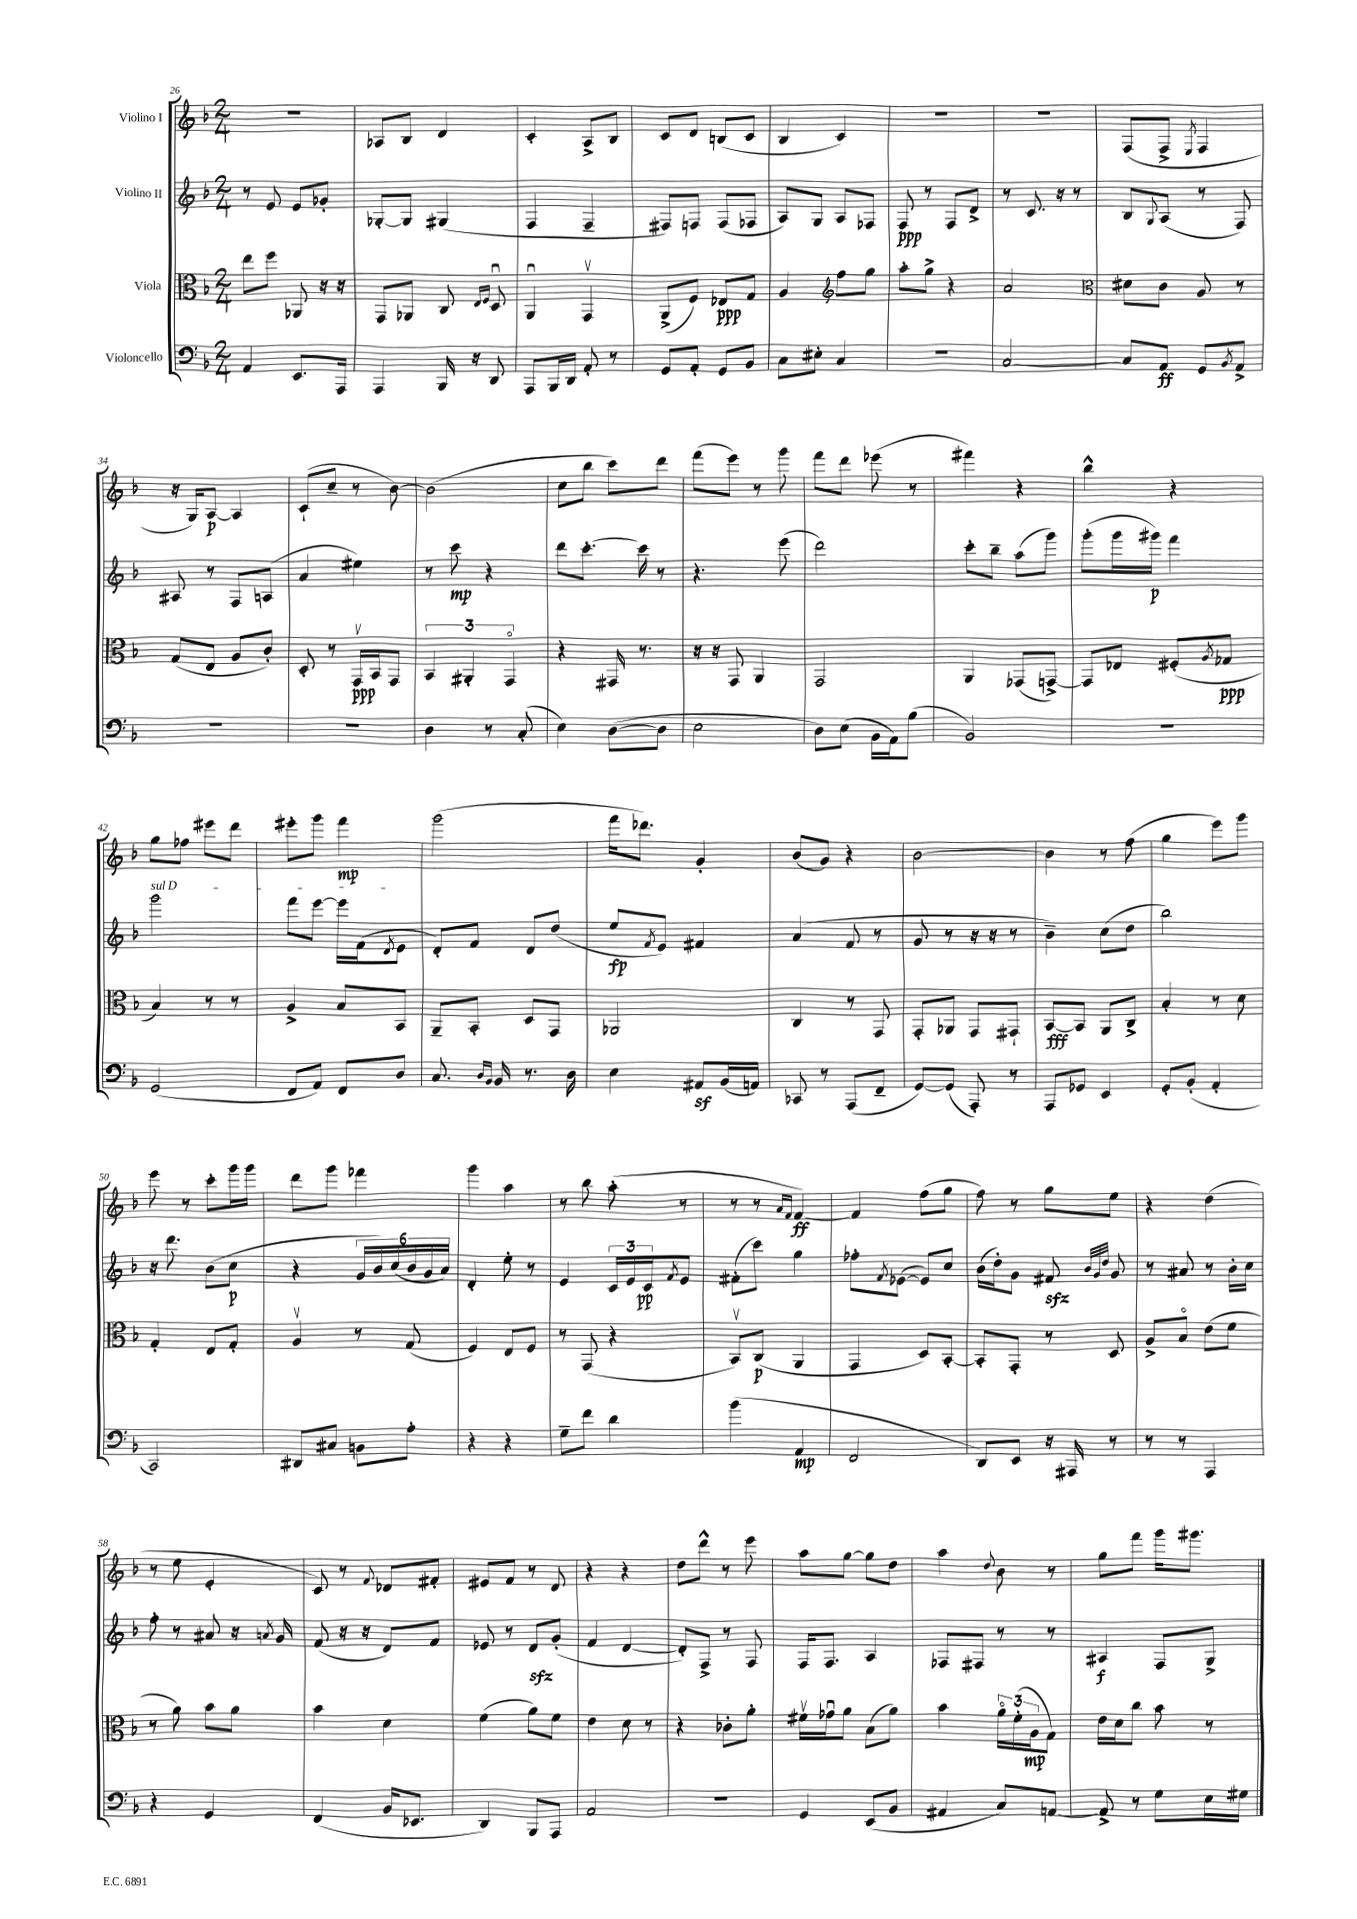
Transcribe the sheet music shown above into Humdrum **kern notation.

**kern	**dynam	**kern	**dynam	**kern	**dynam	**kern	**dynam
*part4	*part4	*part3	*part3	*part2	*part2	*part1	*part1
*staff4	*staff4	*staff3	*staff3	*staff2	*staff2	*staff1	*staff1
*I"Violoncello	*	*I"Viola	*	*I"Violino II	*	*I"Violino I	*
*clefF4	*	*clefC3	*	*clefG2	*	*clefG2	*
*k[b-]	*	*k[b-]	*	*k[b-]	*	*k[b-]	*
*M2/4	*	*M2/4	*	*M2/4	*	*M2/4	*
=26	=26	=26	=26	=26	=26	=26	=26
4AA/	.	8ee\L	.	8r	.	2r	.
.	.	8ff\J	.	8e/	.	.	.
8.EE/L	.	8AA-X/	.	8e/L	.	.	.
.	.	16r	.	8g-X'/J	.	.	.
16AAA/Jk	.	16r	.	.	.	.	.
=27	=27	=27	=27	=27	=27	=27	=27
4AAA/	.	8GG/L	.	[8G-X'/L	.	8A-X/L	.
.	.	8AA-X/J	.	8G-/J]	.	8B-/J	.
16BBB-/	.	8C/	.	(4G#X/	.	4d/	.
16r	.	.	.	.	.	.	.
.	.	16qqE/LL	.	.	.	.	.
.	.	16qqF/JJ	.	.	.	.	.
8DD/	.	8Du/	.	.	.	.	.
=28	=28	=28	=28	=28	=28	=28	=28
8AAA/L	.	4AAu/	.	4F/	.	4c'/	.
16BBB-/L	.	.	.	.	.	.	.
16DD/JJ	.	.	.	.	.	.	.
8AA'/	.	4GGv/	.	4F~/	.	8A^/L	.
8r	.	.	.	.	.	8B-/J	.
=29	=29	=29	=29	=29	=29	=29	=29
8GG/L	.	(8AA^/L	.	8F#X/L)	.	8c/L	.
8AA'/J	.	8F/J)	.	8Fn/J	.	8d/J	.
8GG/L	.	8E-X/L	ppp	(8F/L	.	(8Bn/L	.
8BB-/J	.	8G/J	.	8F-X/J	.	8c/J	.
=30	=30	=30	=30	=30	=30	=30	=30
8C\L	.	4A/	.	8A/L)	.	4B-/	.
8E#X'\J	.	.	.	8G/J	.	.	.
*	*	*clefG2	*	*	*	*	*
4C/	.	8ff\L	.	8A/L	.	4c/)	.
.	.	8gg\J	.	8F-X/J	.	.	.
=31	=31	=31	=31	=31	=31	=31	=31
2r	.	8aa'\L	.	8F/	ppp	2r	.
.	.	8gg^\J	.	8r	.	.	.
.	.	4r	.	8F/L	.	.	.
.	.	.	.	8d^/J	.	.	.
=32	=32	=32	=32	=32	=32	=32	=32
[2C/	.	2a/	.	8r	.	2r	.
.	.	.	.	8.c/	.	.	.
.	.	.	.	16r	.	.	.
.	.	.	.	8r	.	.	.
=33	=33	=33	=33	=33	=33	=33	=33
*	*	*clefC3	*	*	*	*	*
8C/L]	.	8d#X\L	.	8B-/L	.	(8F/L	.
.	.	.	.	8qqG/	.	.	.
8AA/J	ff	8c\J	.	(8A/J	.	8F^/J	.
.	.	.	.	.	.	8qE/	.
8GG/L	.	8A/	.	8r	.	4F/	.
8qBB-/	.	.	.	.	.	.	.
8AA^/J	.	8r	.	8F/)	.	.	.
!!LO:LB:g=z
=34	=34	=34	=34	=34	=34	=34	=34
2r	.	(8G/L	.	8A#X/	.	16r	.
.	.	.	.	.	.	16G/KL)	.
.	.	8E/J	.	8r	.	[8A/J	p
.	.	8A/L	.	8F/L	.	4A/]	.
.	.	8c'/J)	.	(8An/J	.	.	.
=35	=35	=35	=35	=35	=35	=35	=35
2r	.	8D'/	.	4a/	.	(8c`/L	.
.	.	8r	.	.	.	8cc~/J	.
.	.	16GGv/LL	ppp	4ee#X\)	.	8r	.
.	.	16BB-/J	.	.	.	.	.
.	.	8GG/J	.	.	.	[8b-\)	.
=36	=36	=36	=36	=36	=36	=36	=36
4D\	.	6BB-/	.	8r	.	(2b-\]	.
.	.	.	.	8ccc\	mp	.	.
.	.	6AA#X'/	.	.	.	.	.
8r	.	.	.	4r	.	.	.
.	.	6GG/	.	.	.	.	.
(8C'/	.	.	.	.	.	.	.
=37	=37	=37	=37	=37	=37	=37	=37
4E\)	.	4r	.	8ddd\L	.	8cc\L	.
.	.	.	.	[8.ccc'\J	.	8bb-\J	.
([8D\L	.	16GG#X/	.	.	.	8ccc\L)	.
.	.	8.r	.	16ccc\]	.	.	.
8D\J]	.	.	.	8r	.	8ddd\J	.
=38	=38	=38	=38	=38	=38	=38	=38
2E\	.	16r	.	4.r	.	(8fff\L	.
.	.	16r	.	.	.	.	.
.	.	8GG/	.	.	.	8eee\J)	.
.	.	4AA/	.	.	.	8r	.
.	.	.	.	(8eee\	.	8ggg\	.
=39	=39	=39	=39	=39	=39	=39	=39
8D\L)	.	2GG/	.	2ddd\)	.	8fff\L	.
(8E\J	.	.	.	.	.	8ddd\J	.
16BB-\LL	.	.	.	.	.	(8eee-X\	.
16AA\J)	.	.	.	.	.	.	.
(8B-\J	.	.	.	.	.	8r	.
=40	=40	=40	=40	=40	=40	=40	=40
2BB-/)	.	4AA/	.	8ccc'\L	.	4fff#X\)	.
.	.	.	.	8bb-~\J	.	.	.
.	.	(8GG-X/L	.	(8aa\L	.	4r	.
.	.	[8GGn^/J)	.	8ggg\J)	.	.	.
=41	=41	=41	=41	=41	=41	=41	=41
2r	.	8GG/L]	.	(8ggg'\L	.	4bb-^^\	.
.	.	8E-X/J	.	16ggg\L	.	.	.
.	.	.	.	16ggg#X\JJ)	p	.	.
.	.	(8F#X'/L	.	4fff\	.	4r	.
.	.	8qA/	.	.	.	.	.
.	.	8G-X/J	ppp	.	.	.	.
!!LO:LB:g=z
=42	=42	=42	=42	=42	=42	=42	=42
!	!	!	!	!LO:TX:a:i:t=sul D	!	!	!
(2GG/	.	4B-/)	.	2ggg\	.	8gg\L	.
.	.	.	.	.	.	8ff-X\J	.
.	.	8r	.	.	.	8eee#X\L	.
.	.	8r	.	.	.	8ddd\J	.
=43	=43	=43	=43	=43	=43	=43	=43
8FF/L	.	4A^/	.	8fff\L	.	8eee#X'\L	.
8AA/J)	.	.	.	[8eee\J	.	8ggg\J	.
8FF/L	.	8B-/L	.	16eee\LL]	.	4fff\	mp
.	.	.	.	(16f\J	.	.	.
.	.	.	.	8qd/	.	.	.
8D/J	.	8BB-/J	.	8e\J	.	.	.
=44	=44	=44	=44	=44	=44	=44	=44
8.C/	.	8AA~/L	.	8d'/L)	.	(2ggg\	.
.	.	8BB-'/J	.	8f/J	.	.	.
16qqD/LL	.	.	.	.	.	.	.
16qqBB-/JJ	.	.	.	.	.	.	.
16BB-/	.	.	.	.	.	.	.
8.r	.	8D/L	.	8d/L	.	.	.
.	.	8GG/J	.	(8dd/J	.	.	.
16D\	.	.	.	.	.	.	.
=45	=45	=45	=45	=45	=45	=45	=45
4E\	.	2AA-X/	.	8ee/L	fp	16fff\KL	.
.	.	.	.	.	.	8.ddd-X\J)	.
.	.	.	.	8qf/	.	.	.
.	.	.	.	8e/J)	.	.	.
8AA#Xz/L	.	.	.	4f#X/	.	4g'/	.
(16BB-/L	.	.	.	.	.	.	.
16AAn/JJ)	.	.	.	.	.	.	.
=46	=46	=46	=46	=46	=46	=46	=46
8CC-X/	.	4C/	.	(4a/	.	(8b-/L	.
8r	.	.	.	.	.	8g/J)	.
(8AAA/L	.	8r	.	8f/	.	4r	.
8FF~/J	.	8GG/	.	8r	.	.	.
=47	=47	=47	=47	=47	=47	=47	=47
[8GG/L)	.	8GG'/L	.	8g/	.	[2b-\	.
(8GG/J]	.	8AA-X/J	.	8r	.	.	.
8AAA'/)	.	8GG/L	.	16r	.	.	.
.	.	.	.	16r	.	.	.
8r	.	8GG#X`/J	.	8r	.	.	.
=48	=48	=48	=48	=48	=48	=48	=48
8AAA/L	.	[8BB-/L	fff	4b-~\)	.	4b-\]	.
8GG-X/J	.	8BB-/J]	.	.	.	.	.
4EE/	.	8AA/L	.	(8cc\L	.	8r	.
.	.	8C^/J	.	8dd\J	.	(8ff\	.
=49	=49	=49	=49	=49	=49	=49	=49
8GG'/L	.	4B-'/	.	2bb-\)	.	4gg\	.
(8BB-'/J	.	.	.	.	.	.	.
4AA'/	.	8r	.	.	.	8eee\L)	.
.	.	8d\	.	.	.	8ggg\J	.
!!LO:LB:g=z
=50	=50	=50	=50	=50	=50	=50	=50
2CC/)	.	4G'/	.	16r	.	8eee\	.
.	.	.	.	8.ddd\	.	.	.
.	.	.	.	.	.	8r	.
.	.	8E/L	.	(8b-\L	.	8ccc'\L	.
.	.	8G'/J	.	8cc\J	p	16ggg\L	.
.	.	.	.	.	.	16ggg\JJ	.
=51	=51	=51	=51	=51	=51	=51	=51
8DD#X/L	.	4Av/	.	4r	.	8ddd\L	.
8C#X/J	.	.	.	.	.	8ggg\J	.
8BBn\L	.	8r	.	24g/LL	.	4fff-X\	.
.	.	.	.	24b-/)	.	.	.
.	.	.	.	(24cc/	.	.	.
8A'\J	.	(8G/	.	24b-/	.	.	.
.	.	.	.	24g/	.	.	.
.	.	.	.	24a/JJ)	.	.	.
=52	=52	=52	=52	=52	=52	=52	=52
4r	.	4F/)	.	4d'/	.	4ggg\	.
4r	.	8E/L	.	8ee'\	.	4aa\	.
.	.	8F/J	.	8r	.	.	.
=53	=53	=53	=53	=53	=53	=53	=53
8G~\L	.	8r	.	4e/	.	8r	.
8f\J	.	(8GG/	.	.	.	8bb-\	.
4d\	.	4r	.	24c/LL	.	(8aa'\	.
.	.	.	.	24e/	.	.	.
.	.	.	.	24c/J	pp	.	.
.	.	.	.	8qf/	.	.	.
.	.	.	.	8e/J	.	8r	.
=54	=54	=54	=54	=54	=54	=54	=54
(4b-\	.	8BB-v/L)	.	(8f#X'\L	.	8r	.
.	.	(8C/J	p	8ccc\J)	.	8r	.
.	.	.	.	.	.	16qqa/LL	.
.	.	.	.	.	.	16qqf/JJ	.
4AA/	mp	4AA/	.	4gg\	.	[4f/)	ff
=55	=55	=55	=55	=55	=55	=55	=55
2FF/	.	4GG/	.	8ff-X'\L	.	4f/]	.
.	.	.	.	8qf/	.	.	.
.	.	.	.	([8e-X\J	.	.	.
.	.	8D/L)	.	8e-/L])	.	(8ff\L	.
.	.	[8BB-'/J	.	8cc/J	.	8gg\J	.
=56	=56	=56	=56	=56	=56	=56	=56
8DD/L)	.	8BB-'/L]	.	(16b-\LL	.	8ff\)	.
.	.	.	.	16dd'\J)	.	.	.
8EE/J	.	8GG'/J	.	8g\J	.	8r	.
16r	.	8r	.	8f#Xzz/	.	8gg\L	.
16AAA#X/	.	.	.	.	.	.	.
.	.	.	.	32qqb-/LLL	.	.	.
.	.	.	.	32qqg/	.	.	.
.	.	.	.	32qqdd/JJJ	.	.	.
8r	.	8D/	.	8g/	.	8ee\J	.
=57	=57	=57	=57	=57	=57	=57	=57
8r	.	8A^/L	.	8r	.	4r	.
8r	.	8B-/J	.	8a#X/	.	.	.
4AAA/	.	(8e\L	.	8r	.	(4dd\	.
.	.	8f\J	.	16b-'\LL	.	.	.
.	.	.	.	16cc\JJ	.	.	.
!!LO:LB:g=z
=58	=58	=58	=58	=58	=58	=58	=58
4r	.	8r	.	8ff'\	.	8r	.
.	.	8a\)	.	8r	.	8ee\	.
4GG/	.	8b-\L	.	8a#X/	.	4e'/	.
.	.	8a\J	.	16r	.	.	.
.	.	.	.	8qan/	.	.	.
.	.	.	.	16g/	.	.	.
=59	=59	=59	=59	=59	=59	=59	=59
(4FF/	.	4b-\	.	(8f/	.	8c/)	.
.	.	.	.	16r	.	8r	.
.	.	.	.	16r	.	.	.
.	.	.	.	.	.	8qqf/	.
16BB-/KL	.	4d\	.	8d/L)	.	8d-X/L	.
8.EE-X/J	.	.	.	.	.	.	.
.	.	.	.	8f/J	.	8f#X'/J	.
=60	=60	=60	=60	=60	=60	=60	=60
4DD/)	.	(4f\	.	8e-X/	.	8e#X/L	.
.	.	.	.	8r	.	8f/J	.
8BBB-/L	.	8a\L)	.	8dzz/L	.	8r	.
8AAA/J	.	8f\J	.	(8g'/J	.	8d/	.
=61	=61	=61	=61	=61	=61	=61	=61
2AA/	.	4e\	.	4f/	.	4r	.
.	.	8d\	.	[4d/	.	4r	.
.	.	8r	.	.	.	.	.
=62	=62	=62	=62	=62	=62	=62	=62
2r	.	4r	.	8d'/L])	.	8dd\L	.
.	.	.	.	8F^/J	.	8ddd^^\J	.
.	.	8c-X'\L	.	8r	.	8r	.
.	.	8a'\J	.	8F/	.	8eee\	.
=63	=63	=63	=63	=63	=63	=63	=63
4GG/	.	16f#Xv\LL	.	16F/KL	.	8aa\L	.
.	.	16g-Xu\J	.	8.F/J	.	.	.
.	.	8a\J	.	.	.	[8gg\J	.
(8EE/L	.	(8B-\L	.	4A/	.	8gg\L]	.
8BB-/J	.	8a\J)	.	.	.	8dd\J	.
=64	=64	=64	=64	=64	=64	=64	=64
4AA#X/	.	4b-\	.	8F-X/L	.	4aa\	.
.	.	.	.	8F#X/J	.	.	.
.	.	.	.	.	.	8qqdd/	.
8C/L)	.	24a\LL	.	8r	.	8b-\	.
.	.	(24f'\	.	.	.	.	.
.	.	24A\J	mp	.	.	.	.
[8AAn/J	.	8G\J)	.	8r	.	8r	.
=65	=65	=65	=65	=65	=65	=65	=65
8AA^/]	.	16e\LL	.	4A#X/	f	8gg\L	.
.	.	16d\J	.	.	.	.	.
8r	.	8cc\J	.	.	.	8fff\J	.
8G\L	.	8b-\	.	8F/L	.	16ggg\KL	.
.	.	.	.	.	.	8.ggg#X\J	.
16E\L	.	8r	.	8G^/J	.	.	.
16G#X\JJ	.	.	.	.	.	.	.
==	==	==	==	==	==	==	==
*-	*-	*-	*-	*-	*-	*-	*-
